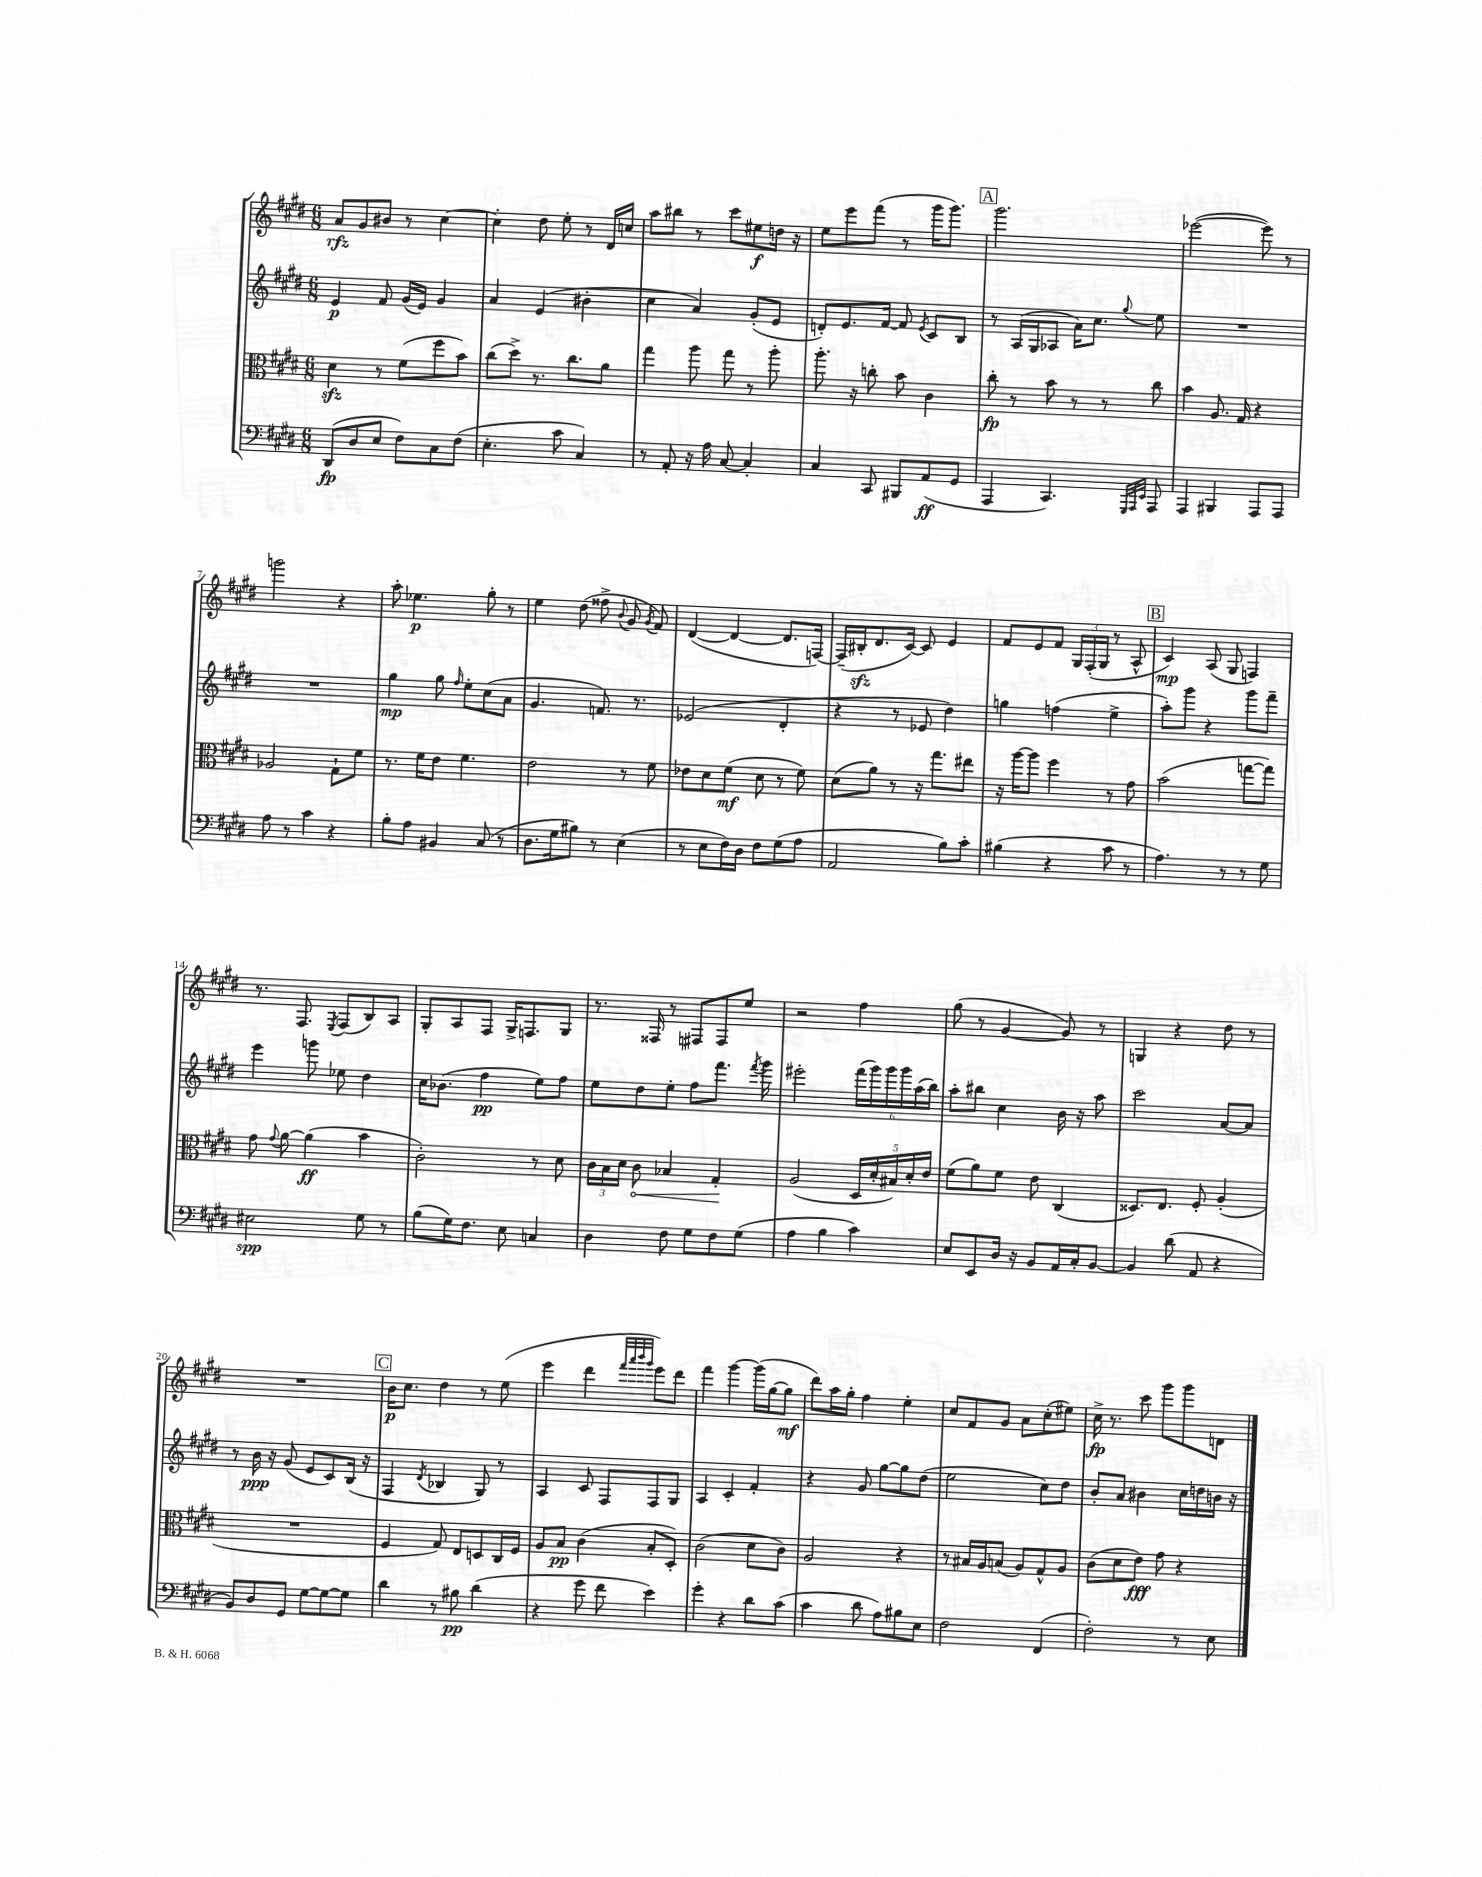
<<
\new StaffGroup <<
\new Staff = "s0" {
    \clef treble \key e \major \numericTimeSignature \time 6/8
    \autoBeamOff a'8[\rfz gis'8 bis'8] r8 cis''4~ |
    cis''4-. dis''8 e''8-. r8 dis'16[ c''16] |
    a''8[ bis''8] r8 cis'''8[ eis''8\f d''16] r16 |
    e''8[ e'''8 fis'''8]( r8 gis'''16[ gis'''8.]) |
    \mark \markup { \box "A" } gis'''2. |
    ees'''2~( ees'''8) r8 |
    g'''2 r4 |
    a''8-. ees''4.\p gis''8-. r8 |
    e''4 dis''8( fisis''8-> \appoggiatura { b'8 } gis'8 \acciaccatura { gis'8 } fis'8) |
    dis'4~( dis'4~ dis'8.[ f16]~) |
    f16[--( bis16-.\sfz dis'8. cis'16]~) cis'8 e'4 |
    fis'8[ e'8 fis'8] \tuplet 3/2 { gis16[ fis16-.( gis16] } r8 a8-^ |
    \mark \markup { \box "B" } cis'4\mp) a8( gis8 f4) |
    r8. fis8. \acciaccatura { e8 } fis8[( b8) a8] |
    gis8[-. a8 fis8] gis16[-> f8. gis8] |
    r8. fisis16 r8 fis8[ fis8 e''8] |
    r2 fis''4 |
    gis''8( r8 gis'4~ gis'8) r8 |
    g4 r4 dis''8 r8 |
    R2. |
    \mark \markup { \box "C" } b'16[\p cis''8.] dis''4 r8 e''8( |
    e'''4 dis'''4 \grace { fis'''32[ a'''32 b'''32 gis'''32] } e'''8[) dis'''8] |
    fis'''4 gis'''4~ gis'''16[( gis''16~ gis''8]\mf |
    dis'''8[) a''16 gis''16]-. fis''4 e''4-. |
    cis''8[ fis'8 gis'8] a'8[ cis''8-.( eis''8]) |
    cis''16->\fp r8. cis'''8 gis'''8[ gis'''8 d'8] \bar "|." |
}
\new Staff = "s1" {
    \clef treble \key e \major \numericTimeSignature \time 6/8
    \autoBeamOff e'4\p fis'8 gis'16[( e'16]) gis'4 |
    a'4 e'4( bis'4-. |
    cis''4 a'4) gis'8[-.( e'8] |
    d'8[-.) e'8. fis'16]~ fis'8 \acciaccatura { e'8 } cis'8[ b8] |
    \mark \markup { \box "A" } r8 a16[( gis16 aes8] a'16[) cis''8.] \appoggiatura { gis''8 } e''8 |
    R2. |
    R2. |
    gis''4\mp gis''8 \grace { fis''16 } e''8[-. cis''8( a'8] |
    gis'4. f'8.) r8. |
    ees'2( dis'4-. |
    r4 r8 ees'8 dis''4) |
    g''4 f''4( e''4-> |
    \mark \markup { \box "B" } a''8[-.) gis'''8] r4 gis'''8[ fis'''8]-- |
    e'''4 g'''8 ees''8 dis''4 |
    cis''16[ bes'8.]( fis''4\pp e''8[) fis''8] |
    e''8[ dis''8 e''8]-. fis''8[ fis'''8.] \acciaccatura { fis'''8 } gis'''16 |
    eis'''2-. \tuplet 6/4 { fis'''16[( gis'''16) gis'''16 gis'''16 a''16( b''16]) } |
    a''8[-. bis''8] cis''4 b'16 r16 a''8 |
    cis'''2 a'8[~ a'8] |
    r8 b'16\ppp r16 gis'8( e'8[ cis'8) b16]( r16 |
    \mark \markup { \box "C" } fis4 \acciaccatura { dis'8 } bes4 gis8) r8 |
    a4 cis'8 fis8[ fis8 gis8] |
    a4 cis'4-. fis'4-. |
    r4 gis'8 gis''8[~ gis''8 dis''8]( |
    e''2 cis''8[) dis''8] |
    b'8[-. a'8] bis'4 cis''16[ d''16 b'16] r16 \bar "|." |
}
\new Staff = "s2" {
    \clef alto \key e \major \numericTimeSignature \time 6/8
    \autoBeamOff dis'4\sfz r8 fis'8[( fis''8 b'8]) |
    cis''8[( dis''8]->) r8. cis''8.[ a'8] |
    gis''4 a''8 gis''8 r8 a''8-. |
    a''8.-. r16 c''8-. b'8 cis'4 |
    \mark \markup { \box "A" } cis''8-.\fp r8 b'8 r8 r8 cis''8 |
    b'4 a8. gis16 r4 |
    aes2 gis8[-! fis'8] |
    r8. fis'16[ e'8] fis'4. |
    e'2 r8 fis'8 |
    ees'8[ dis'8 fis'8]\mf( dis'8 r8 fis'8) |
    dis'8[( a'8]) r8 r16 gis''8.[ eis''8] |
    r16 a''16[~ a''8] fis''4 r8 gis'8 |
    \mark \markup { \box "B" } b'2( g''8[~ g''8]) |
    gis'8 \appoggiatura { gis'8 } a'8~ a'4\ff( b'4 |
    cis'2-.) r8 dis'8 |
    \tuplet 3/2 { cis'16[ b16 dis'16] } \once \override Hairpin.circled-tip = ##t cis'8\< bes4 gis4-.\! |
    a2( \tuplet 5/4 { dis16[ dis'16-. bis16) dis'16-. e'16] } |
    fis'8[( a'8) fis'8] e'8 cis4( |
    disis8.[) e8.] fis8-. a4-.( |
    R2. |
    \mark \markup { \box "C" } fis4 gis8) e8[ d8 cis16 fis16] |
    a8[ b8]\pp cis'4( b8[-. dis8]-.) |
    cis'2( dis'8[ cis'8]) |
    a2 r4 |
    r8 bis16[ a16 b8]( a8[) gis8-^ a8] |
    cis'8[( dis'8 e'8]\fff) gis'8 r4 \bar "|." |
}
\new Staff = "s3" {
    \clef bass \key e \major \numericTimeSignature \time 6/8
    \autoBeamOff dis,8[\fp( dis8 e8] fis8[) cis8 fis8]( |
    e4.-. cis'8 cis4) |
    r8 a,8-. r16 a16 cis8~ cis4-. |
    cis4 cis,8 bis,,8[ a,8\ff( gis,8] |
    \mark \markup { \box "A" } a,,4 cis,4.) \grace { gis,,32[ a,,32 e,32] } a,,8 |
    a,,4 bis,,4 a,,8[ a,,8] |
    a8 r8 cis'4 r4 |
    b8[-. a8] bis,4 cis8( r8 |
    dis8.[ gis16 bis8]) r8 e4( |
    r8 e8[ fis16) dis16] fis8[ gis8( a8] |
    a,2 b8[) cis'8]-. |
    bis4( r4 cis'8 r8 |
    \mark \markup { \box "B" } a4.) r8 r8 gis8 |
    eis2\spp gis8 r8 |
    b8[( gis16) fis8.] e8 c4 |
    dis4 fis8 gis8[ fis8 gis8]( |
    a4 b4 cis'4) |
    e8[ e,8 dis16] r16 b,8[ a,16 cis16-. b,8]~ |
    b,4 dis'8( a,8 r4 |
    b,8[) dis8 gis,8] gis8[~ gis8~ gis8] |
    \mark \markup { \box "C" } dis'4 r8 bis8\pp dis'4( |
    r4 gis'8 fis'8 e'4) |
    gis'4-. r4 dis'8[ cis'8]( |
    cis'4 dis'8 a8[) bis8 e8] |
    fis2 fis,4( |
    fis2-.) r8 e8 \bar "|." |
}
>>
>>
